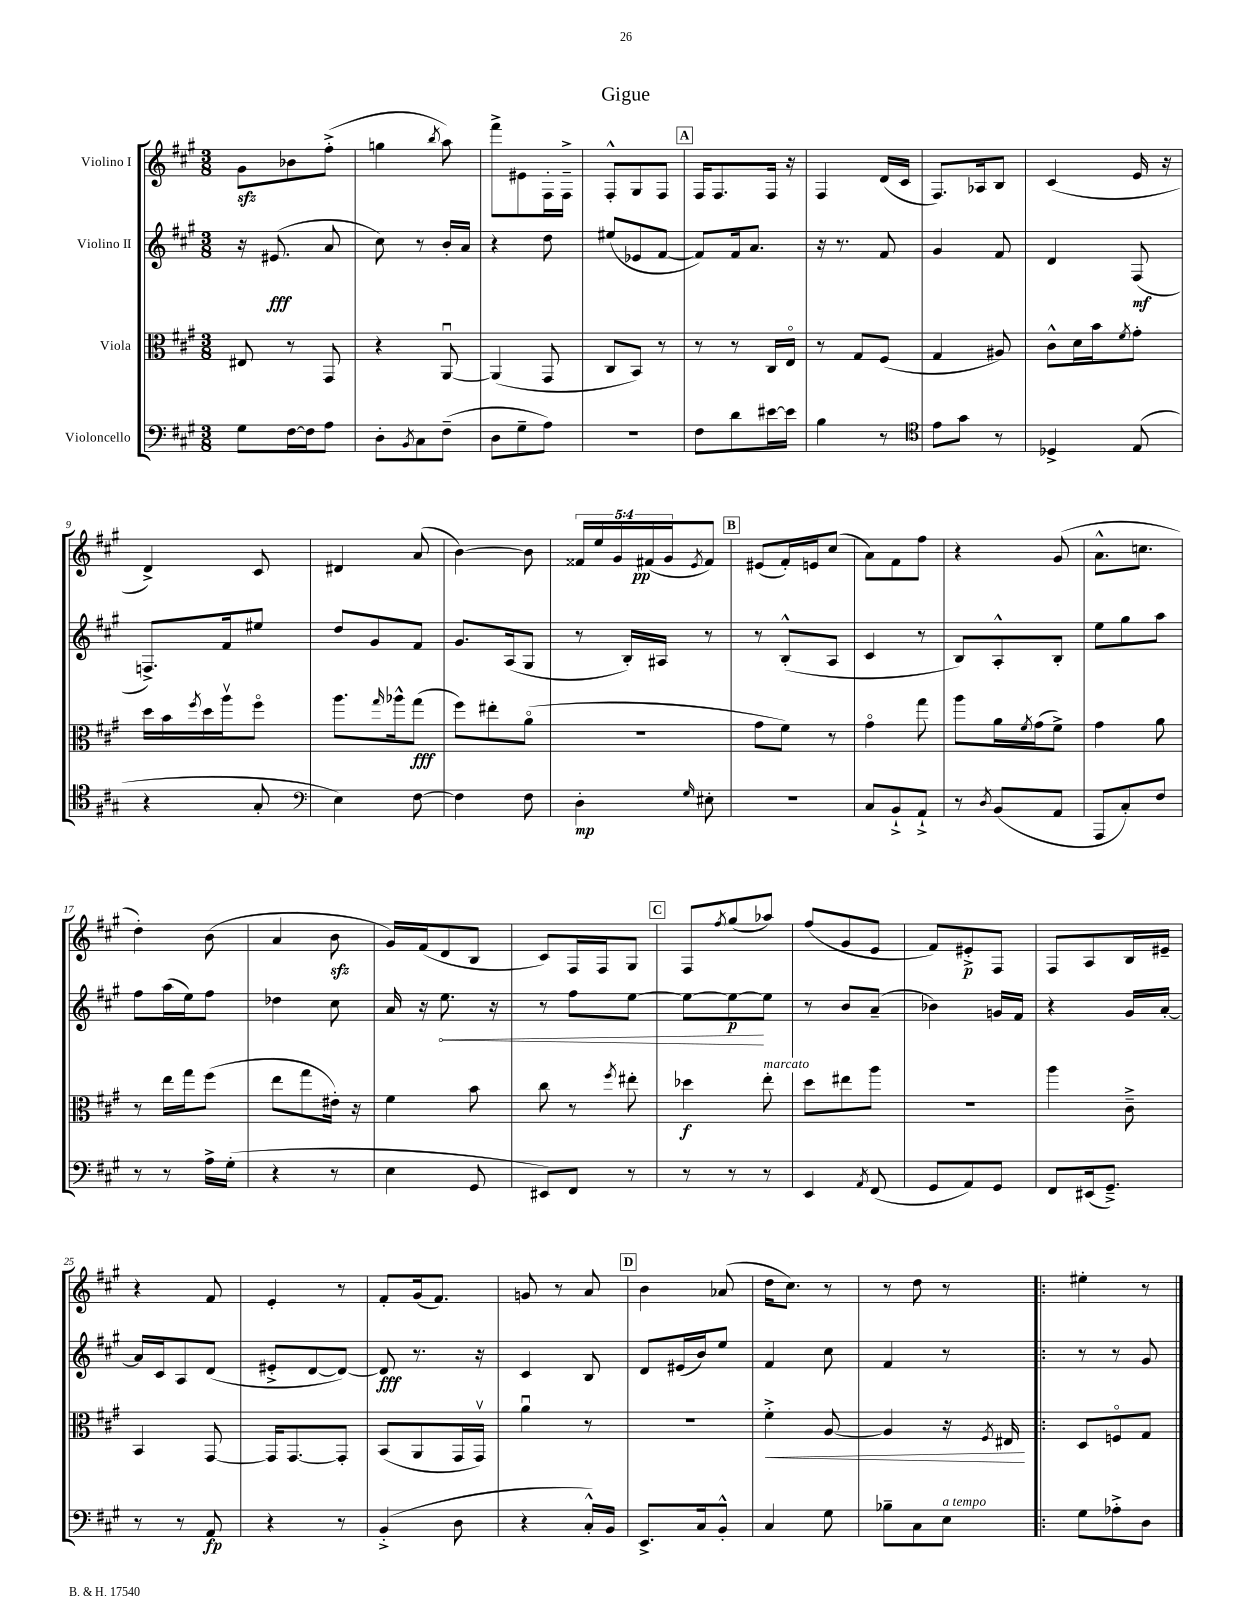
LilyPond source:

\header { title = "Gigue" }
<<
\new StaffGroup <<
\new Staff = "s0" \with { instrumentName = "Violino I" } {
    \clef treble \key a \major \numericTimeSignature \time 3/8 \override Staff.TupletNumber.text = #tuplet-number::calc-fraction-text
    gis'8\sfz bes'8 fis''8-.->( |
    g''4 \acciaccatura { b''8 } a''8) |
    fis'''8-> eis'8 fis16-. fis16---> |
    fis8-.-^ gis8 fis8 |
    \mark \markup { \box "A" } fis16 fis8. fis16 r16 |
    fis4 d'16( cis'16 |
    fis8.) aes16 b8 |
    cis'4( e'16 r16 |
    d'4->) cis'8 |
    dis'4 a'8( |
    b'4~) b'8 |
    \tuplet 5/4 { fisis'16 e''16 gis'16 fis'16\pp( gis'16 } \acciaccatura { e'8 } fis'8) |
    \mark \markup { \box "B" } eis'8( fis'16-.) e'16 cis''8( |
    a'8) fis'8 fis''8 |
    r4 gis'8( |
    a'8.-^ c''8. |
    d''4-.) b'8( |
    a'4 b'8\sfz |
    gis'16) fis'16( d'8 b8 |
    cis'8) fis16 fis16 gis8 |
    \mark \markup { \box "C" } fis8 \acciaccatura { fis''8 } gis''8( aes''8) |
    fis''8( gis'8 e'8 |
    fis'8) eis'8-.->\p fis8 |
    fis8 a8 b16 eis'16-- |
    r4 fis'8 |
    e'4-. r8 |
    fis'8-. gis'16( fis'8.) |
    g'8 r8 a'8 |
    \mark \markup { \box "D" } b'4 aes'8( |
    d''16 cis''8.) r8 |
    r8 d''8 r8 |
    \bar ".|:" eis''4-. r8 \bar "|." |
}
\new Staff = "s1" \with { instrumentName = "Violino II" } {
    \clef treble \key a \major \numericTimeSignature \time 3/8
    r16 eis'8.\fff( a'8 |
    cis''8) r8 b'16-. a'16 |
    r4 d''8 |
    eis''8( ees'8 fis'8~ |
    \mark \markup { \box "A" } fis'8) fis'16 a'8. |
    r16 r8. fis'8 |
    gis'4 fis'8 |
    d'4 fis8\mf( |
    f8.->) fis'16 eis''8 |
    d''8 gis'8 fis'8 |
    gis'8. a16( gis8 |
    r8 b16-.) ais16 r8 |
    \mark \markup { \box "B" } r8 b8-.-^( a8 |
    cis'4 r8 |
    b8) a8-.-^ b8-. |
    e''8 gis''8 a''8 |
    fis''8 a''16( e''16) fis''8 |
    des''4 cis''8 |
    a'16 r16 \once \override Hairpin.circled-tip = ##t e''8.\< r16 |
    r8 fis''8 e''8~ |
    \mark \markup { \box "C" } e''8~ e''8~\p\! e''8 |
    r8 b'8 a'8--( |
    bes'4) g'16 fis'16 |
    r4 gis'16 a'16~-. |
    a'16 cis'16 a8 d'8( |
    eis'8-.-> d'8~ d'8~) |
    d'8\fff r8. r16 |
    cis'4 b8 |
    \mark \markup { \box "D" } d'8 eis'16( b'16) e''8 |
    fis'4 cis''8 |
    fis'4 r8 |
    \bar ".|:" r8 r8 gis'8 \bar "|." |
}
\new Staff = "s2" \with { instrumentName = "Viola" } {
    \clef alto \key a \major \numericTimeSignature \time 3/8
    eis8 r8 gis,8 |
    r4 a,8~\downbow |
    a,4( gis,8 |
    cis8 b,8) r8 |
    \mark \markup { \box "A" } r8 r8 cis16 e16\flageolet |
    r8 gis8 fis8( |
    gis4 ais8) |
    cis'8-^ d'16 b'16 \acciaccatura { fis'8 } gis'8-. |
    d''16 b'16 \acciaccatura { fis''8 } d''16 a''16\upbow fis''8\flageolet |
    a''8. \grace { gis''16 } aes''16-^ gis''8\fff( |
    fis''8) eis''8-. a'8\flageolet( |
    r4. |
    \mark \markup { \box "B" } gis'8 fis'8) r8 |
    gis'4\flageolet gis''8 |
    a''8 a'16 \acciaccatura { fis'8 } gis'16( fis'8->) |
    gis'4 a'8 |
    r8 e''16 gis''16 fis''8( |
    e''8 gis''8 eis'16-.) r16 |
    fis'4 b'8 |
    cis''8 r8 \acciaccatura { fis''8 } eis''8-. |
    \mark \markup { \box "C" } des''4\f e''8-.^\markup { \italic "marcato" } |
    d''8 eis''8 a''8 |
    R4. |
    a''4 cis'8---> |
    b,4 gis,8~ |
    gis,16 gis,8.~ gis,8-. |
    b,8( a,8 gis,16 gis,16\upbow) |
    a'4\downbow r8 |
    \mark \markup { \box "D" } R4. |
    fis'4-.->\< a8~ |
    a4 r16 \acciaccatura { fis8 } eis16\! |
    \bar ".|:" d8 f8\flageolet gis8 \bar "|." |
}
\new Staff = "s3" \with { instrumentName = "Violoncello" } {
    \clef bass \key a \major \numericTimeSignature \time 3/8
    gis8 fis16~ fis16 a8 |
    d8-. \acciaccatura { b,8 } cis8 fis8--( |
    d8 gis8-- a8) |
    R4. |
    \mark \markup { \box "A" } fis8 d'8 eis'16~ eis'16 |
    b4 r8 |
    \clef tenor e'8 gis'8 r8 |
    des4-> e8( |
    r4 gis8-. |
    \clef bass e4) fis8~ |
    fis4 fis8 |
    d4-.\mp \grace { gis16 } eis8-. |
    \mark \markup { \box "B" } R4. |
    cis8 b,8-!-> a,8-!-> |
    r8 \acciaccatura { d8 } b,8( a,8 |
    a,,8 cis8-.) fis8 |
    r8 r8 a16-> gis16-.( |
    r4 r8 |
    e4 gis,8 |
    eis,8) fis,8 r8 |
    \mark \markup { \box "C" } r8 r8 r8 |
    e,4 \acciaccatura { a,8 } fis,8( |
    gis,8 a,8) gis,8 |
    fis,8 eis,16( gis,8.--->) |
    r8 r8 a,8\fp |
    r4 r8 |
    b,4-.->( d8 |
    r4 cis16-.-^) b,16 |
    \mark \markup { \box "D" } e,8.-> cis16 b,8-.-^ |
    cis4 gis8 |
    bes8-- cis8 e8^\markup { \italic "a tempo" } |
    \bar ".|:" gis8 aes8-.-> d8 \bar "|." |
}
>>
>>
